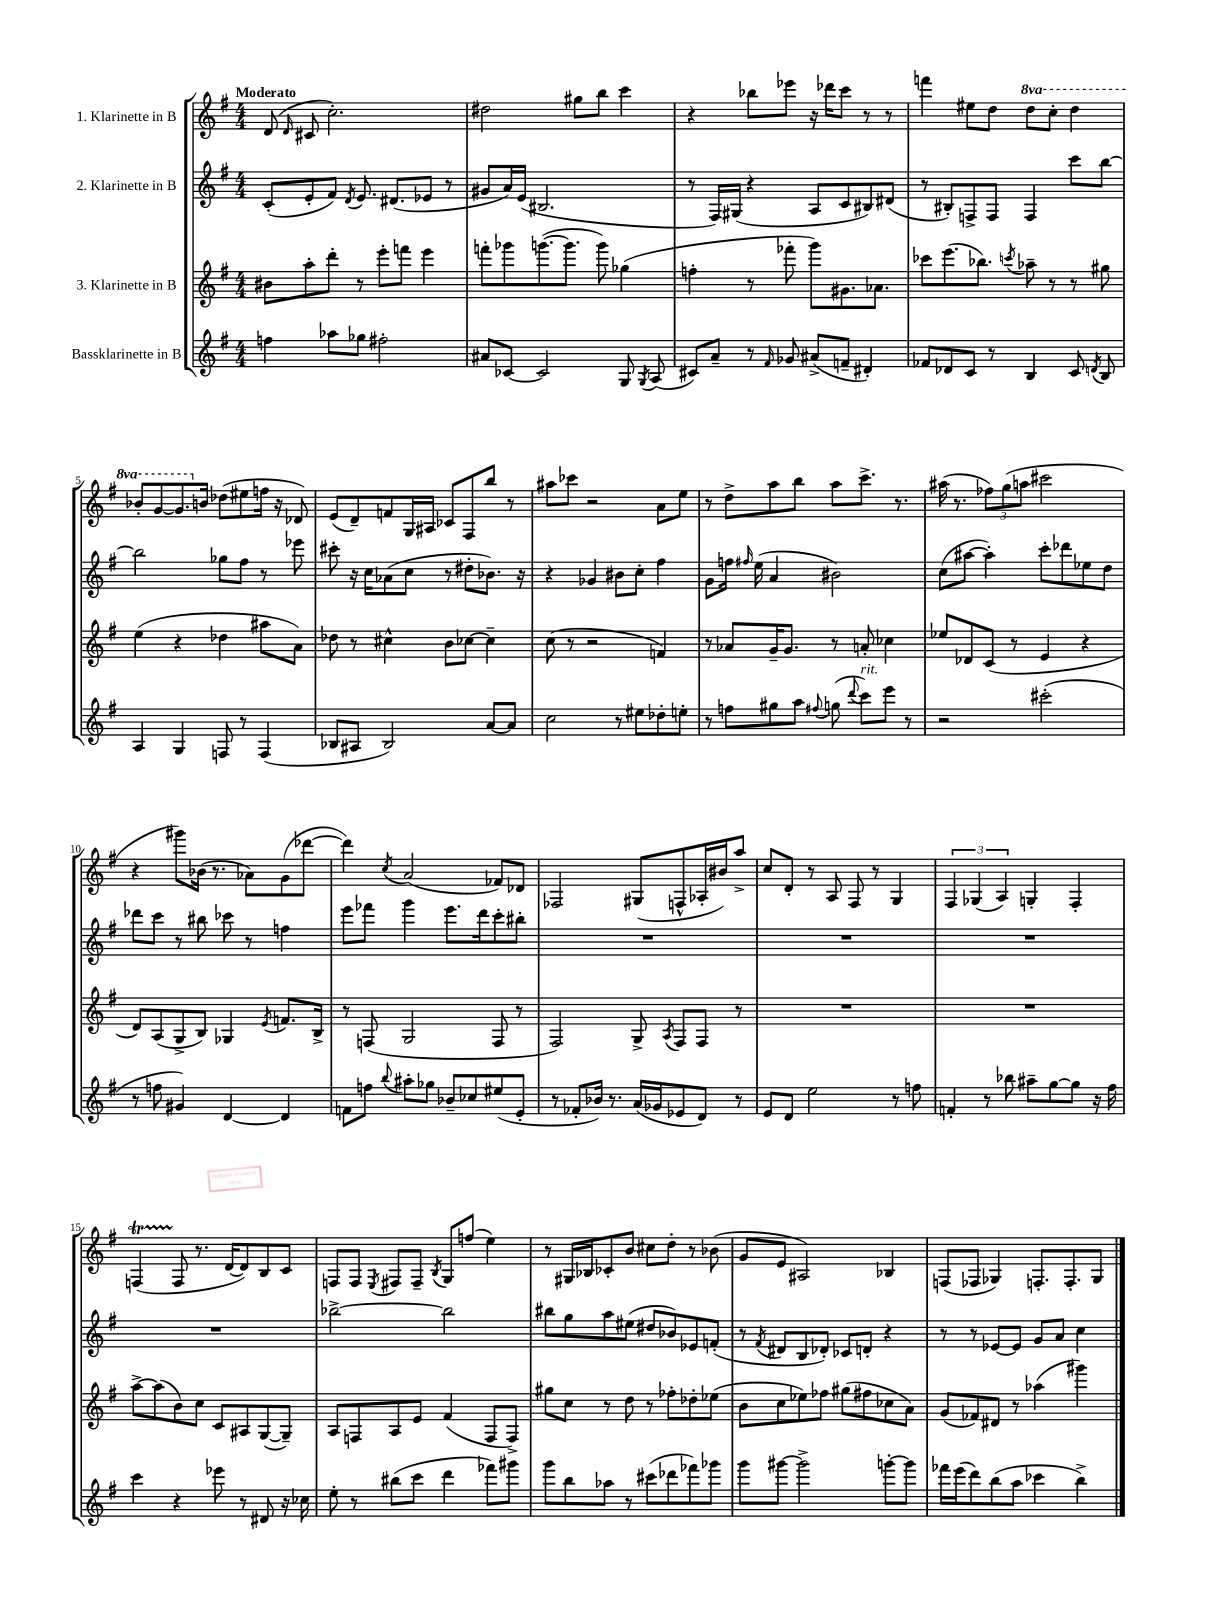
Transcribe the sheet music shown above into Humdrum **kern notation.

**kern	**kern	**kern	**kern
*staff4	*staff3	*staff2	*staff1
*clefG2	*clefG2	*clefG2	*clefG2
*k[f#]	*k[f#]	*k[f#]	*k[f#]
*M4/4	*M4/4	*M4/4	*M4/4
4ff	8b#	(8c'	(8d
.	.	.	16qqd
.	8aa'	8e'	8c#
8aa-	8ddd'	8f#)	2.cc')
.	.	8qd	.
8gg-	8r	8.e	.
2ff#'	8eee'	.	.
.	.	(8.d#	.
.	8fff	.	.
.	4eee	8e-	.
.	.	8r	.
=	=	=	=
8a#	8fff'	8g#	2dd#
[8c-	8ggg-	16a)	.
.	.	(16e	.
2c-]	([8.ggg	2.B#	.
.	8.ggg]	.	.
.	.	.	8gg#
.	8ggg)	.	8bb
8G	(4gg-	.	4ccc
8qG	.	.	.
(8A	.	.	.
=	=	=	=
8c#)	4ff'	8r	4r
8a~	.	16F#)	.
.	.	(16G#	.
8r	8r	4r	8bb-
16qqf#	.	.	.
8g-	8fff-'	.	8eee-
(8a#^	8ggg)	8A	16r
.	.	.	16ddd-
8f~	8.g#	8c	8ccc
4d#')	.	8B#)	8r
.	8.a-	.	.
.	.	(8d#	8r
=	=	=	=
8f-	8ccc-	8r	4fff
8d-	(8.eee	8B#')	.
8c	.	8F^	8ee#
.	8.bb-)	.	.
8r	.	8F	8dd
.	8qccc	.	.
4B	8aa-~	4F	8ddd
.	8r	.	8ccc'
8c	8r	8ccc	4ddd
8qd	.	.	.
8B	8gg#	[8bb	.
=	=	=	=
4A	(4ee	2bb]	8bb-'
.	.	.	[8gg
4G	4r	.	8.gg]
.	.	.	16b
8F	4dd-	8gg-	(8dd-
8r	.	8ff#	8ee#
(4F	8aa#	8r	16ff
.	.	.	16r
.	8a)	8eee-	8d-)
=	=	=	=
8B-	8dd-	8ccc#'	(8e
8A#	8r	16r	8d~)
.	.	16cc	.
2B-)	4cc#^^	(8a-	8f
.	.	8cc	16G
.	.	.	16A#
.	8b	8r	8c-
.	[8cc-	8dd#'	8F#
[8a	4cc-~]	8.b-)	8bb
8a]	.	.	8r
.	.	16r	.
=	=	=	=
2cc	(8cc	4r	8aa#
.	8r	.	8ccc-
.	2r	4g-	2r
8r	.	8b#	.
8ee#	.	8cc'	.
8dd-'	4f)	4ff#	8a
8ee'	.	.	8ee
=	=	=	=
8r	8r	8g	8r
8ff	8a-	16ff	8dd^
.	.	16qqff#	.
.	.	(16ee	.
8gg#	16g~	4a	8aa
.	8.g	.	.
8aa	.	.	8bb
8qqff#	.	.	.
(8gg	8r	2b#)	8aa
8qqddd	.	.	.
8ccc)	8a'	.	8.ccc^
8eee	4cc-	.	.
.	.	.	8.r
8r	.	.	.
=	=	=	=
2r	8ee-	(8cc	(16aa#
.	.	.	8.r
.	8d-	[8aa#	.
.	(8c	4aa#'])	12ff-)
.	.	.	(12gg
.	8r	.	.
.	.	.	12aa
(2ccc#'	4e	8ccc'	2ccc#
.	.	8ddd-	.
.	4r	8ee-	.
.	.	8dd	.
=	=	=	=
8r	8d)	8ddd-	4r
8ff	(8A	8ccc	.
4g#)	8G^	8r	8ggg#)
.	8B)	8bb#	(16b-
.	.	.	8.r
[4d	4G-	8ccc-	.
.	.	8r	8a-)
.	8qe	.	.
4d]	8.f	4ff	(8g
.	.	.	[8ddd-
.	16B^	.	.
=	=	=	=
8f	8r	8eee	4ddd-])
8ff	(8F	8fff-	.
8qqbb	.	.	8qcc
8aa#'	2G	4ggg	(2a
8gg-	.	.	.
8b-~	.	8.eee	.
8cc-	.	.	.
.	.	16ddd	.
(8ee#	8F	8ccc'	8f-)
8e'	8r	8bb#'	8d-
=	=	=	=
8r	2F#)	1r	2F-
8f-'	.	.	.
16b-)	.	.	.
8.r	.	.	.
(16a	8G^	.	(8G#
16g-	.	.	.
.	8qA	.	.
8e-	8F#	.	8F^^
8d)	8F#	.	16A-'
.	.	.	16b#)
8r	8r	.	8aa^
=	=	=	=
8e	1r	1r	8cc
8d	.	.	8d'
2ee	.	.	8r
.	.	.	8A
.	.	.	8F#
.	.	.	8r
8r	.	.	4G
8ff	.	.	.
=	=	=	=
4f'	1r	1r	6F#
.	.	.	(6G-
8r	.	.	.
.	.	.	6A)
8bb-	.	.	.
8aa#~	.	.	4G'
[8gg	.	.	.
8gg]	.	.	4F#'
16r	.	.	.
16ff#	.	.	.
=	=	=	=
4ccc	[8aa^	1r	(4F
.	(8aa]	.	.
4r	8b)	.	8F
.	8cc	.	8.r
8eee-	8c	.	.
.	.	.	[16d
8r	8A#	.	8d])
8d#	([8G	.	8B
16r	8G~])	.	8c
16cc-	.	.	.
=	=	=	=
8ee'	8A	[2bb-^	8F
8r	8F	.	8F
.	.	.	8qE
(8bb#	8A	.	8F#
8ccc	8e	.	8F#~
.	.	.	8qB
4ddd	(4f#	2bb-]	8G
.	.	.	(8ff
8fff-)	8F	.	4ee)
8ggg#	8F^)	.	.
=	=	=	=
8ggg	8gg#	8bb#	8r
8bb	8cc	8gg	16G#
.	.	.	16B-
8aa-	8r	8aa	8c-'
8r	8dd	(8ee#	8b
(8ccc#	8r	8dd#	8cc#
8ddd-	8ff-'	8b-)	8dd'
8fff-)	8dd-'	8e-	8r
8ggg-	(8ee-	(8f'	(8b-
=	=	=	=
8ggg	8b	8r	8g
.	.	8qf#	.
[8ggg#	8cc	8d#	8e
2ggg#^]	8ee-)	8B	2A#)
.	8ff-	8d-')	.
.	(8gg#	8c-	.
.	8ff#	8d'	.
[8ggg'	8cc-	4r	4B-
8ggg]	8a)	.	.
=	=	=	=
16fff-	(8g	8r	(8F
(16eee	.	.	.
8ddd)	8f-)	8r	8F-
(8bb	8d#	[8e-	4G-)
8aa	8r	8e-]	.
4ccc-	(4aa-	8g	8.F'
.	.	8a	.
.	.	.	8.F'
4bb^)	4ggg#)	4cc	.
.	.	.	8G-
==	==	==	==
*-	*-	*-	*-
